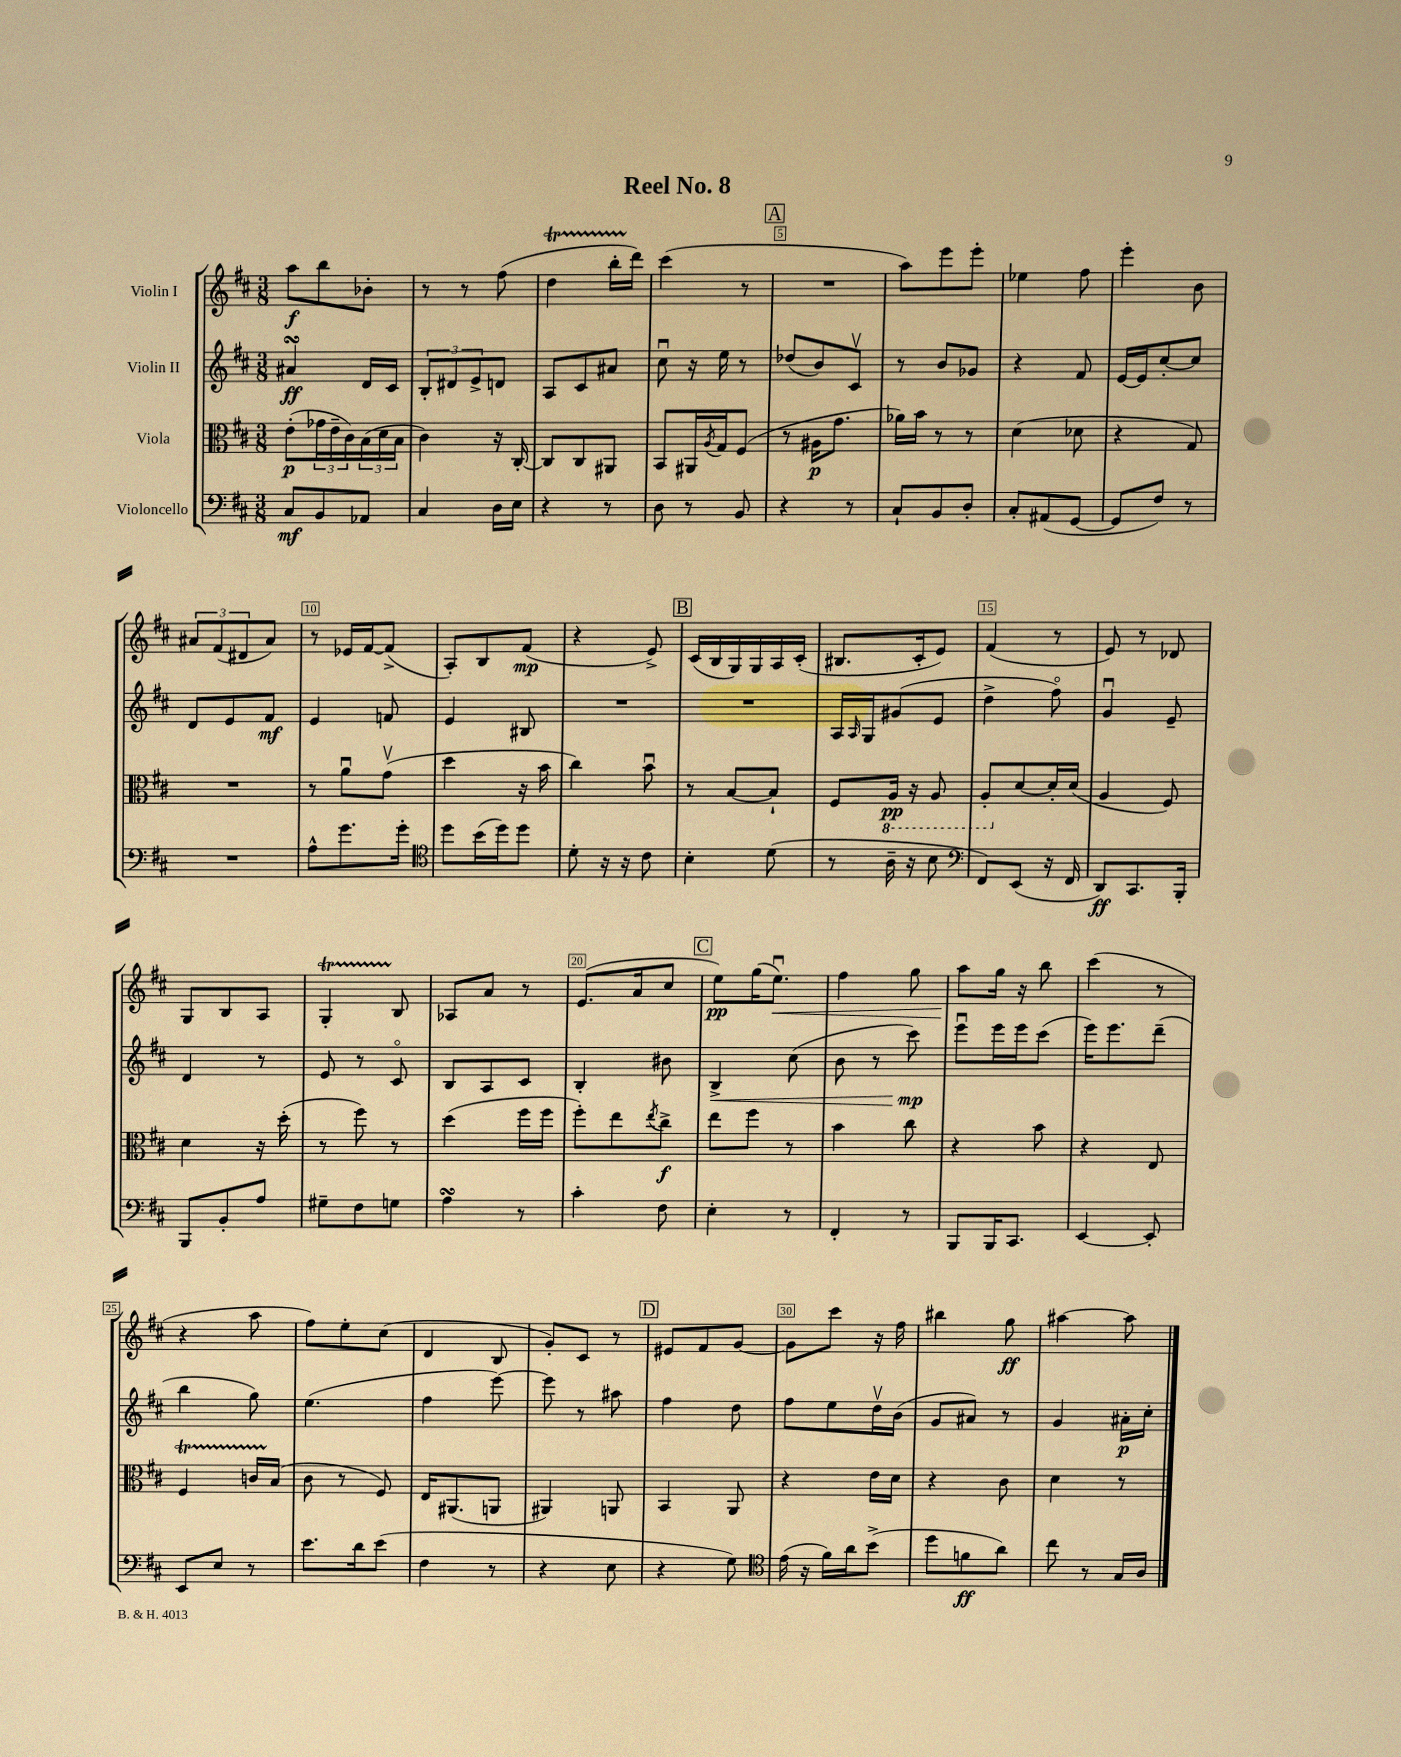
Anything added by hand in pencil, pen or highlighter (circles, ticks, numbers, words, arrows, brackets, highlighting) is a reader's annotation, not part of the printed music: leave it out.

**kern	**kern	**kern	**kern
*staff4	*staff3	*staff2	*staff1
*clefF4	*clefC3	*clefG2	*clefG2
*k[f#c#]	*k[f#c#]	*k[f#c#]	*k[f#c#]
*M3/8	*M3/8	*M3/8	*M3/8
8C#	(8e'	4a#	8aa
8BB	24g-	.	8bb
.	24e~	.	.
.	24c#)	.	.
8AA-	(24B	16d	8b-'
.	24d	.	.
.	.	16c#	.
.	24B	.	.
=	=	=	=
4C#	4c#)	12B'	8r
.	.	12d#	.
.	.	.	8r
.	.	12e^	.
16D	16r	8d	(8ff#
16E	[16C#'	.	.
=	=	=	=
4r	8C#]	8A	4dd
.	8C#	8c#	.
8r	8AA#	8a#	16bb'
.	.	.	16ddd)
=	=	=	=
8D	8BB	8cc#u	(4ccc#
8r	16AA#	16r	.
.	8qA	.	.
.	16G	16ee	.
8BB	(8F#	8r	8r
=	=	=	=
4r	8r	(8dd-	4.r
.	16A#	8b)	.
.	8.g	.	.
8r	.	8c#v	.
=	=	=	=
8C#`	16a-)	8r	8aa)
.	16b	.	.
8BB	8r	8b	8eee
8D'	8r	8g-	8eee'
=	=	=	=
8C#'	(4d	4r	4ee-
(8AA#	.	.	.
[8GG	8d-	8f#	8ff#
=	=	=	=
8GG]	4r	[16e	4eee'
.	.	16e]	.
8F#)	.	[8cc#'	.
8r	8G)	8cc#]	8b
=	=	=	=
4.r	4.r	8d	12a#
.	.	.	(12f#
.	.	8e	.
.	.	.	12d#
.	.	8f#	8a#)
=	=	=	=
8A^^	8r	4e	8r
8.g	8au	.	16e-
.	.	.	[16f#
.	(8gv	8f	(8f#^]
16g'	.	.	.
=	=	=	=
*clefC4	*	*	*
8dd	4dd	4e	8A')
(16b	.	.	8B
16dd)	.	.	.
8dd	16r	8B#	(8f#
.	16b	.	.
=	=	=	=
8d'	4cc#)	4.r	4r
16r	.	.	.
16r	.	.	.
8c#	8bu	.	8e^)
=	=	=	=
4B'	8r	4.r	(16c#
.	.	.	16B
.	[8B	.	16G)
.	.	.	16G
(8d	8B`]	.	16A
.	.	.	(16c#'
=	=	=	=
8r	8F#	16A	8.B#
.	.	16qqA	.
.	.	16G	.
16A~	16AA	(8g#	.
16r	16r	.	16c#'
8B	8AA	8e	8e)
=	=	=	=
*clefF4	*	*	*
8FF#)	8AA'	4dd^	(4f#
(8EE	[8d	.	.
16r	16d']	8ff#o)	8r
16FF#	(16d	.	.
=	=	=	=
8DD)	4A	4gu	8e)
8.CC#	.	.	8r
.	8F#)	8e~	8d-
16BBB'	.	.	.
=	=	=	=
8BBB	4d	4d	8G
8BB'	.	.	8B
8A	16r	8r	8A
.	(16dd'	.	.
=	=	=	=
8G#~	8r	8e	4G'
8F#	8ff#)	8r	.
8G	8r	8c#o	8B
=	=	=	=
4A	(4dd	8B	8A-
.	.	8A	8a
8r	16ff#	8c#	8r
.	16ff#	.	.
=	=	=	=
4c#'	8ff#')	4B'	(8.e
.	8ee	.	.
.	.	.	16a
.	8qee	.	.
8F#	8cc#^	8b#	8cc#
=	=	=	=
4E'	8ee	4B^	8ee)
.	8ff#	.	(16gg
.	.	.	8.eeu)
8r	8r	(8cc#	.
=	=	=	=
4FF#'	4b	8b	4ff#
.	.	8r	.
8r	8cc#	8ccc#)	8gg
=	=	=	=
8BBB	4r	8eeeu	8aa
16BBB	.	16eee	16gg
8.CC#	.	16eee	16r
.	8b	(8ccc#	8bb
=	=	=	=
[4EE	4r	16eee)	(4ccc#
.	.	8.eee	.
8EE']	8E	(8ddd~	8r
=	=	=	=
8EE	4F#	4bb	4r
8E	.	.	.
8r	16c	8gg)	8aa
.	(16B	.	.
=	=	=	=
8.e	8c#	(4.ee	8ff#)
.	8r	.	8ee'
16d	.	.	.
(8e	8F#)	.	(8cc#
=	=	=	=
4F#	16E	4ff#	4d
.	(8.AA#	.	.
8r	8AA	[8eee)	8B
=	=	=	=
4r	4AA#)	8eee]	8g')
.	.	8r	8c#
8E	8AA	8aa#	8r
=	=	=	=
4r	4BB	4ff#	8e#
.	.	.	8f#
8G)	8AA	8dd	[8g
=	=	=	=
*clefC4	*	*	*
(16e	4r	8ff#	8g]
16r	.	.	.
16f#)	.	8ee	8ccc#
16a	.	.	.
(8b^	16e	16ddv	16r
.	16d	(16b	16ff#
=	=	=	=
8dd	4r	8g	4bb#
8f	.	8a#)	.
8a)	8c#	8r	8gg
=	=	=	=
8cc#	4d	4g	[4aa#
8r	.	.	.
16G	8r	16a#'	8aa#]
16A	.	16cc#'	.
==	==	==	==
*-	*-	*-	*-
